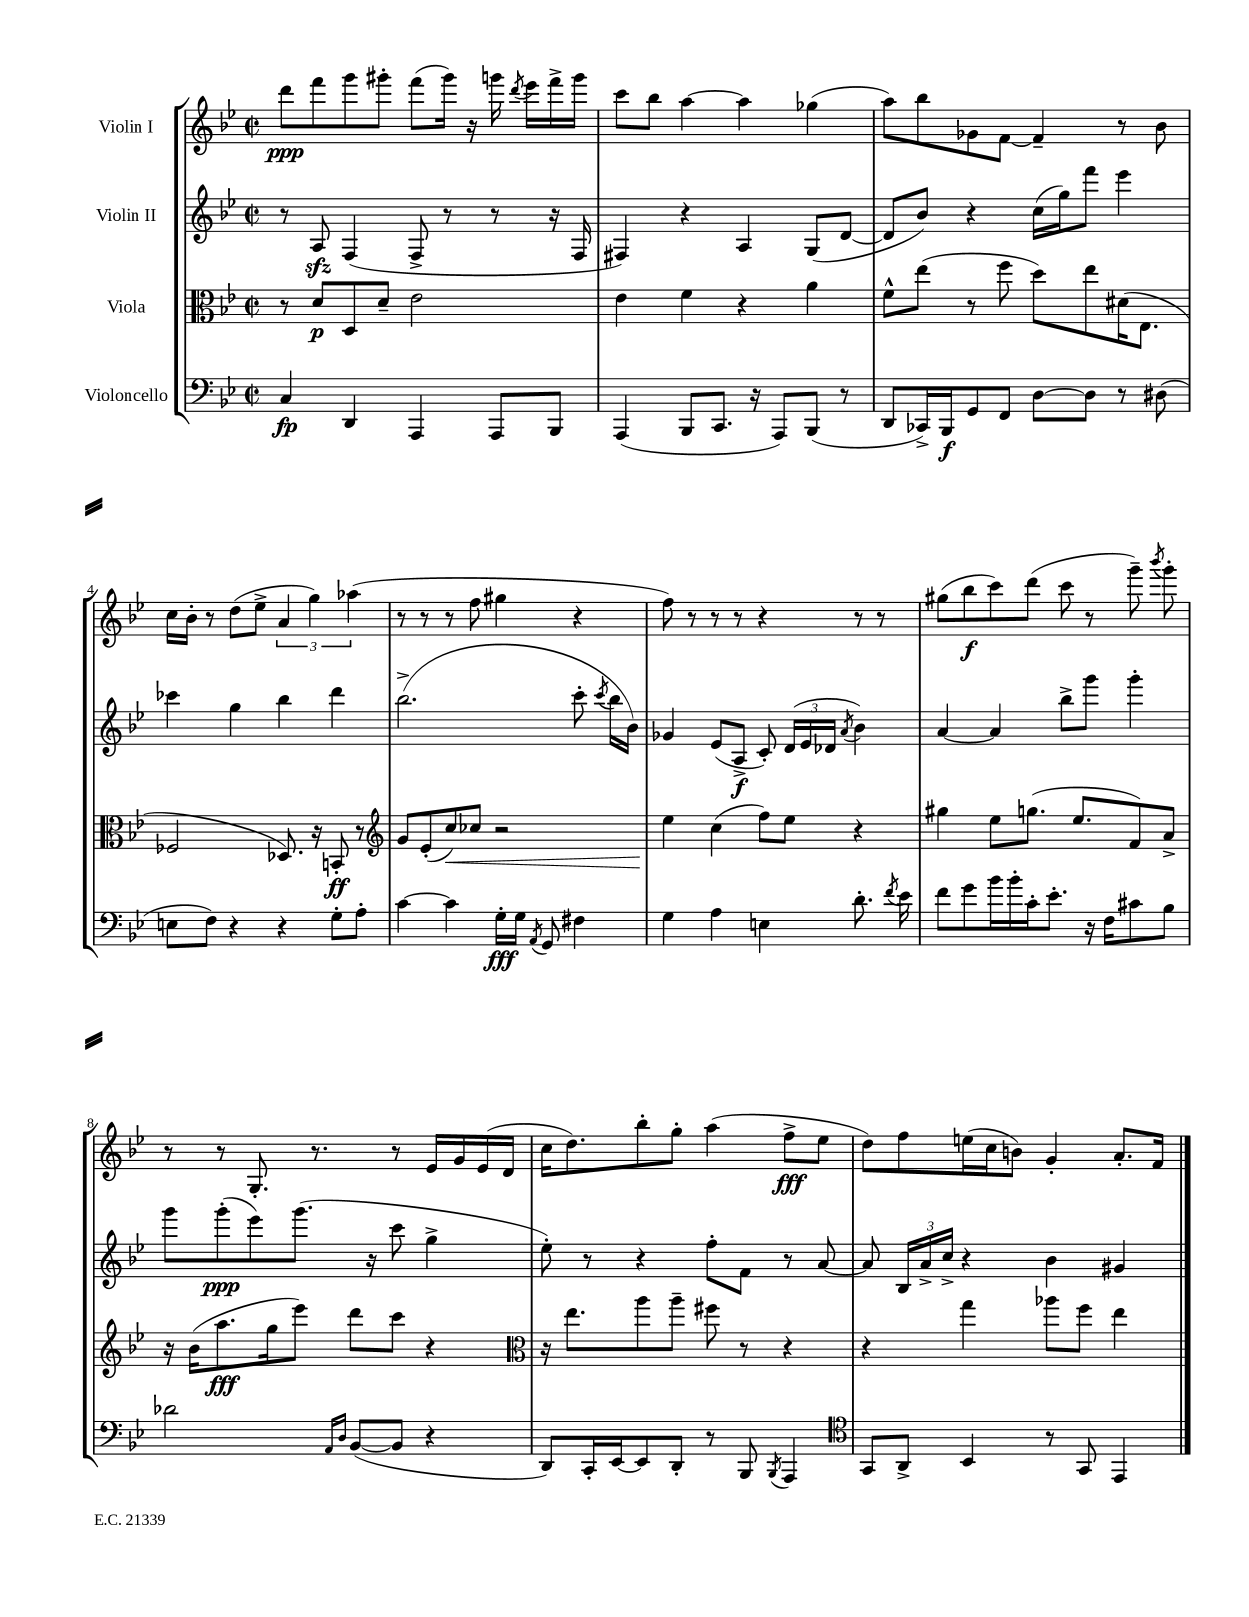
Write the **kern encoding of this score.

**kern	**kern	**kern	**kern
*staff4	*staff3	*staff2	*staff1
*clefF4	*clefC3	*clefG2	*clefG2
*k[b-e-]	*k[b-e-]	*k[b-e-]	*k[b-e-]
*M2/2	*M2/2	*M2/2	*M2/2
*met(c|)	*met(c|)	*met(c|)	*met(c|)
4C	8r	8r	8ddd
.	8d	8A	8fff
4DD	8D	(4F	8ggg
.	8d~	.	8ggg#'
4AAA	2e-	8F^	(8fff
.	.	8r	16ggg#)
.	.	.	16r
8AAA	.	8r	16ggg
.	.	.	8qddd
.	.	.	16eee-
8BBB-	.	16r	16fff^
.	.	16F	16ggg
=	=	=	=
(4AAA	4e-	4F#)	8ccc
.	.	.	8bb-
8BBB-	4f	4r	[4aa
8.CC	.	.	.
.	4r	4A	4aa]
16r	.	.	.
8AAA)	.	.	.
(8BBB-	4a	(8G	(4gg-
8r	.	[8d	.
=	=	=	=
8DD	8f^^	8d]	8aa)
16CC-^)	(8ee-	8b-)	8bb-
16BBB-	.	.	.
8GG	8r	4r	8g-
8FF	8ff	.	[8f
[8D	8dd)	(16cc	4f~]
.	.	16gg)	.
8D]	8ee-	8fff	.
8r	(16d#	4eee-	8r
.	8.E-	.	.
(8D#	.	.	8b-
=	=	=	=
8E	2F-	4ccc-	16cc
.	.	.	16b-'
8F)	.	.	8r
4r	.	4gg	(8dd
.	.	.	8ee-^
4r	8.D-)	4bb-	6a
.	.	.	6gg)
.	16r	.	.
8G'	8BB'	4ddd	.
.	.	.	(6aa-
8A'	8r	.	.
=	=	=	=
*	*clefG2	*	*
[4c	8g	(2.bb-^	8r
.	(8e-'	.	8r
4c]	8cc)	.	8r
.	8cc-	.	8ff
16G'	2r	.	4gg#
16G	.	.	.
8qAA	.	.	.
8GG	.	.	.
4F#	.	8ccc'	4r
.	.	8qccc	.
.	.	16bb-	.
.	.	16b-)	.
=	=	=	=
4G	4ee-	4g-	8ff)
.	.	.	8r
4A	(4cc	(8e-	8r
.	.	8A^	8r
4E	8ff)	8c')	4r
.	8ee-	(24d	.
.	.	24e-	.
.	.	24d-	.
.	.	8qa	.
8.d'	4r	4b-)	8r
.	.	.	8r
8qf	.	.	.
16e-	.	.	.
=	=	=	=
8f	4gg#	[4a	(8gg#
8g	.	.	8bb-
16b-	8ee-	4a]	8ccc)
16b-'	.	.	.
16c'	(8.gg	.	(8ddd
8.e-'	.	.	.
.	.	8bb-^	8ccc
.	8.ee-	.	.
16r	.	8ggg	8r
16F	.	.	.
8c#	8f)	4ggg'	8ggg~)
.	.	.	8qbbb-
8B-	8a^	.	8ggg'
=	=	=	=
2d-	16r	8ggg	8r
.	(16b-	.	.
.	8.aa	(8ggg'	8r
.	.	8eee-)	8.G'
.	16gg	.	.
.	8eee-)	(8.ggg	.
.	.	.	8.r
16qqAA	.	.	.
16qqD	.	.	.
([8BB-	8ddd	.	.
.	.	16r	.
8BB-]	8ccc	8ccc	8r
4r	4r	4gg^	16e-
.	.	.	16g
.	.	.	(16e-
.	.	.	16d
=	=	=	=
*	*clefC3	*	*
8DD)	16r	8ee-')	16cc
.	8.ee-	.	8.dd)
16CC'	.	8r	.
[16EE-	.	.	.
8EE-]	8aa	4r	8bb-'
8DD'	8aa~	.	8gg'
8r	8ff#	8ff'	(4aa
8BBB-	8r	8f	.
8qBBB-	.	.	.
4AAA	4r	8r	8ff^
.	.	[8a	8ee-
=	=	=	=
*clefC4	*	*	*
8GG	4r	8a]	8dd)
8AA^	.	24B-	8ff
.	.	24a^	.
.	.	24cc^	.
4BB-	4gg	4r	(16ee
.	.	.	16cc
.	.	.	8b)
8r	8aa-	4b-	4g'
8GG	8ff	.	.
4EE-	4ee-	4g#	8.a'
.	.	.	16f
==	==	==	==
*-	*-	*-	*-
